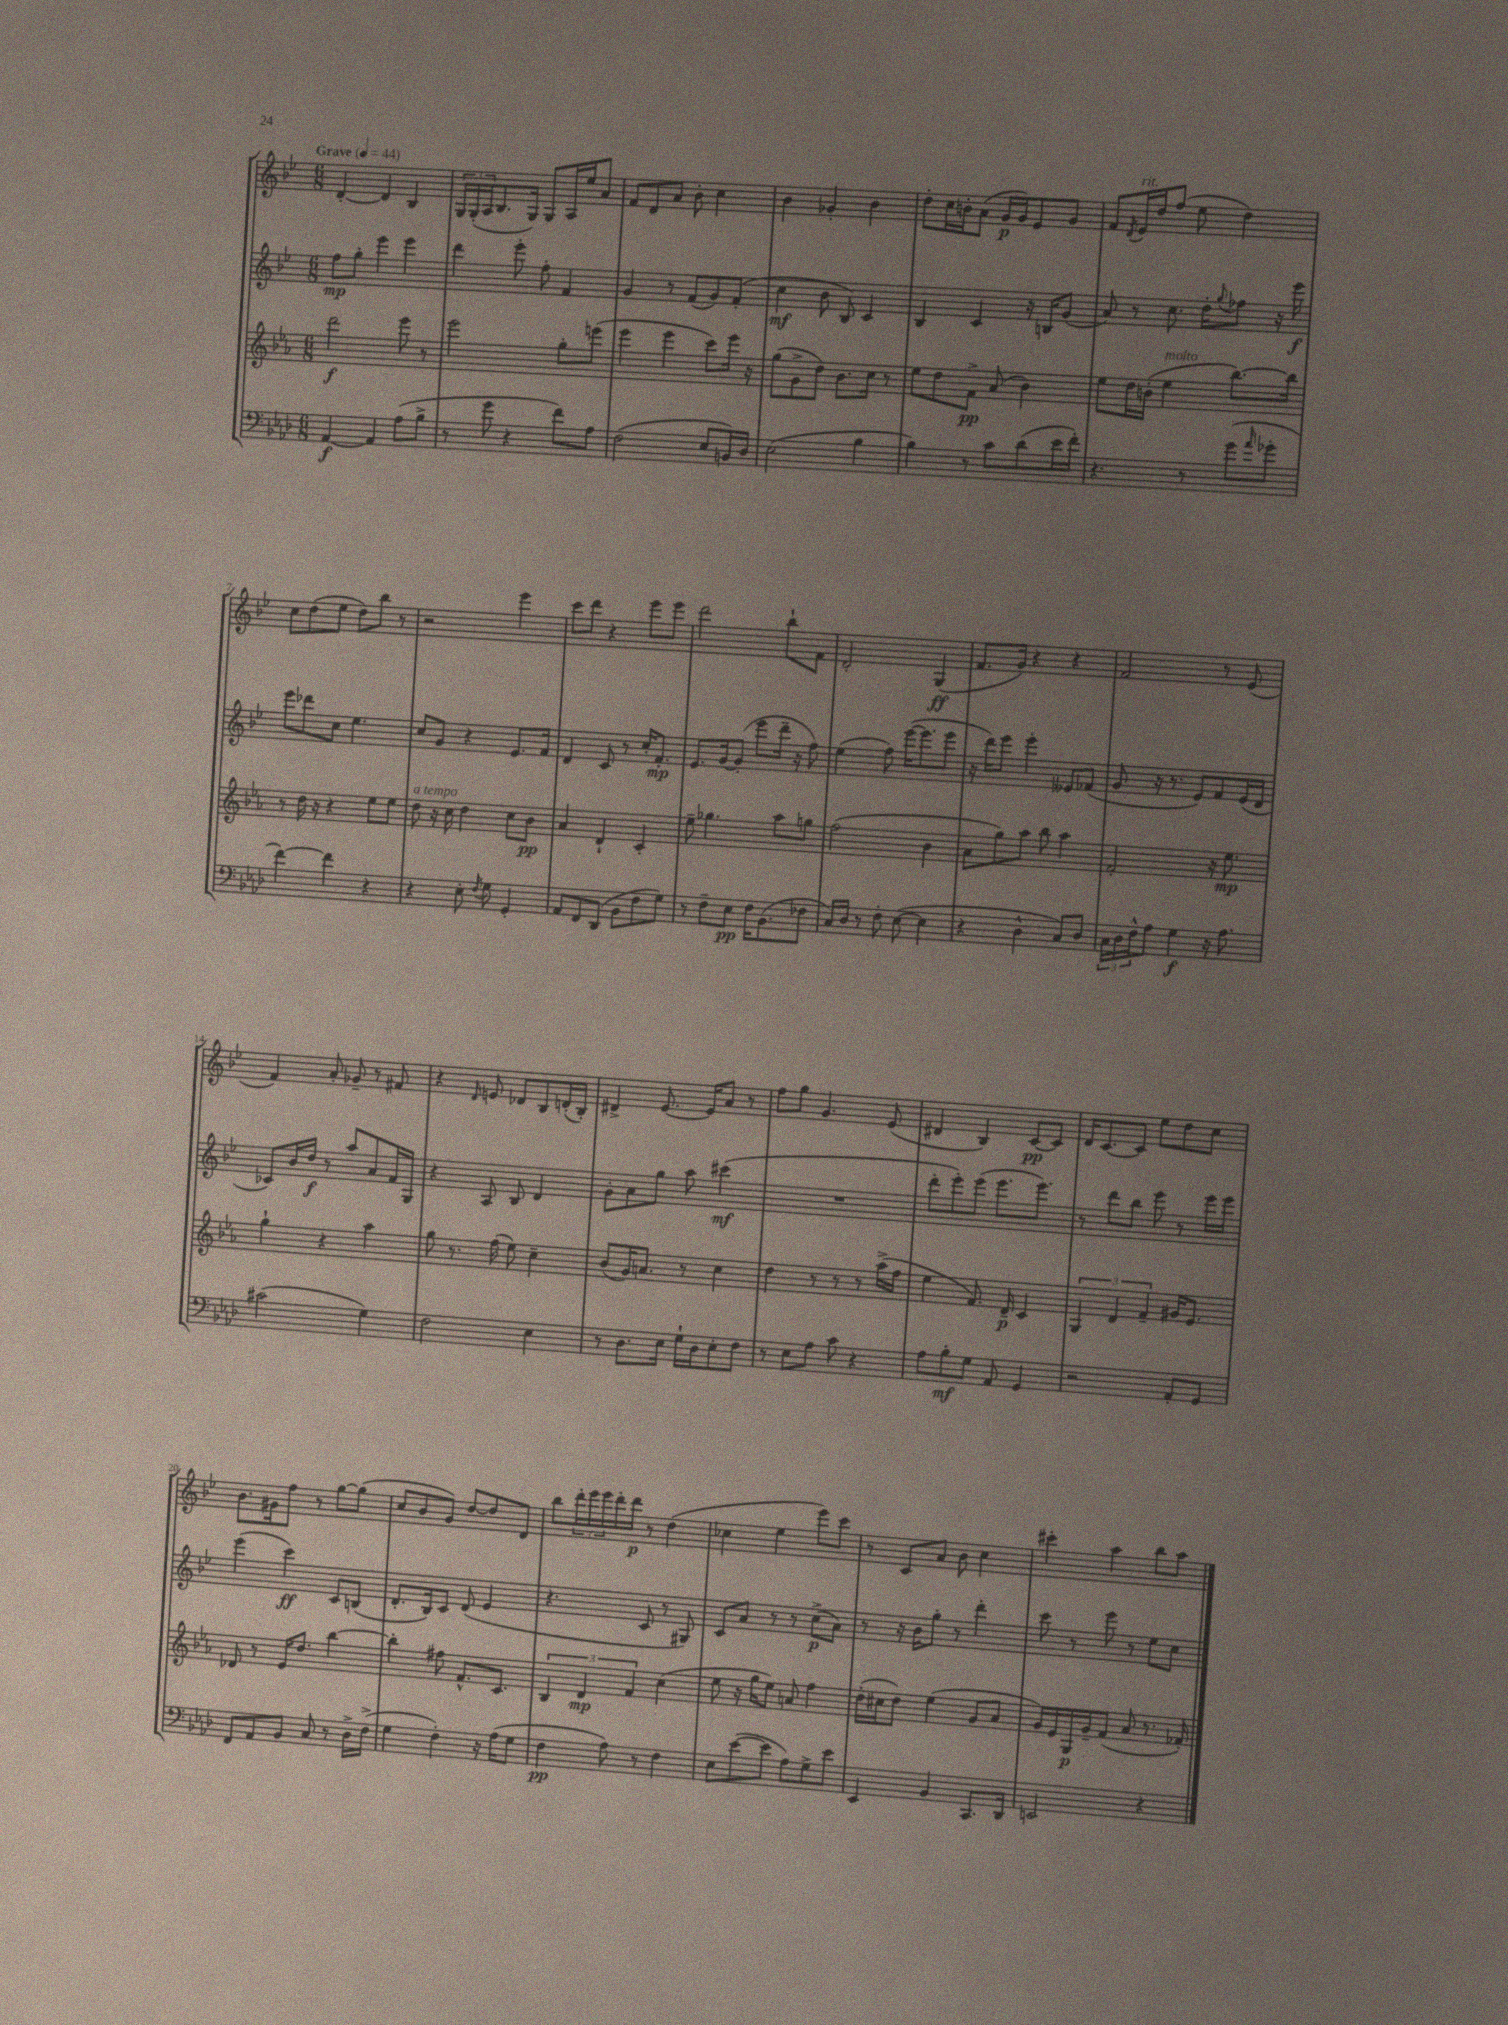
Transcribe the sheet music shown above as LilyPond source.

<<
\new StaffGroup <<
\new Staff = "s0" {
    \clef treble \key bes \major \numericTimeSignature \time 6/8 \tempo "Grave" 4 = 44
    d'4~-. d'4 bes4 |
    \tuplet 3/2 { g16 g16-.( a16 } bes8. g16) g8 a16 ees''16 a'8 |
    f'8 d'8 a'8 bes'8-. c''4 |
    bes'4 ges'4-. bes'4 |
    d''8-. c''16 b'16-. a'8( g'16\p g'16) ees'8 g'8 |
    f'8 \acciaccatura { d'8 } ees'16^\markup { \italic "rit." } d''16 f''8( ees''8 d''4) |
    c''8 d''8( ees''8 d''8) bes''8 r8 |
    r2 ees'''4 |
    c'''8 d'''8 r4 ees'''8 ees'''8 |
    d'''2 bes''8-! f'8 |
    d'2-. g4\ff( |
    f'8. g'16) r4 r4 |
    f'2 r8 ees'8( |
    f'4) a'8-. ges'8-- r8 fis'8 |
    r4 \grace { d'16 } e'8 des'8 bes8 d'16-.( bes16-.) |
    dis'4-> ees'8.~ ees'16 a'8 r8 |
    f''8 g''8 g'4. ees'8( |
    dis'4 bes4) c'8~\pp c'8 |
    d'16 c'8.~ c'8 ees''8 d''8 c''8 |
    bes'8. gis'16 f''8 r8 g''8~ g''8( |
    c''8 bes'8 g'8) d''8~ d''8 d'8 |
    bes''8 \tuplet 3/2 { d'''16-. ees'''16 ees'''16 } d'''16-. d'''16\p r8 d''4( |
    ces''4 ees''4 ees'''8) c'''8 |
    r8 c'8 a'8 bes'8 c''4 |
    cis'''4-. a''4 bes''8 a''8 \bar "|." |
}
\new Staff = "s1" {
    \clef treble \key bes \major \numericTimeSignature \time 6/8
    f''8\mp g''8-. ees'''4 ees'''4 |
    d'''4 ees'''8-. f''8-. f'4 |
    g'4 r8 f'8( g'8) f'8-.( |
    c''4\mf bes'8 bes8) c'4 |
    bes4 c'4 r16 b16 g'8( |
    a'8) r8 c''8. d''16-. \appoggiatura { g''8 } fes''8 r16 ees'''16\f |
    ees'''8 des'''8 c''8 ees''4. |
    c''8 g'8 r4 ees'8. f'16 |
    d'4 c'8 r8 c''16-. f'8.-.\mp |
    ees'8. g'16~ g'8-.( ees'''8 d'''16-- r16 f''8) |
    ees''4( f''8) ees'''16~( ees'''8. ees'''8 |
    r16 d'''16) ees'''8 ees'''4-. eeses'8 fes'8( |
    g'8 r16 r8. ees'8) f'8 ees'16( d'16 |
    ces'8) bes'16 d''16\f r8 a''8 a'8 f'16 g16 |
    r4 a8 bes8 d'4 |
    g'8-. a'8 g''8 a''8 cis'''4\mf( |
    R2. |
    d'''8-. ees'''8-.) ees'''8( ees'''8. ees'''8.) |
    r8 d'''8 bes''8 ees'''8 r8 ees'''16 ees'''16 |
    ees'''4( c'''4\ff) c'8 b8( |
    d'8.-. bes16) c'8 d'8( ees'4 |
    r4. c'8 r8 gis8) |
    c'8 a'8 r8 r8 c''8->\p( a'8) |
    r8 r16 bes'16 g''8-. r8 d'''4-. |
    c'''8 r8 ees'''8 r8 ees''8 c''8 \bar "|." |
}
\new Staff = "s2" {
    \clef treble \key ees \major \numericTimeSignature \time 6/8
    d'''2\f ees'''8 r8 |
    ees'''2 g''8-. e'''8( |
    ees'''4 ees'''4 c'''8) ees'''16 r16 |
    g''8( g'8-> d''8) bes'8. c''16 r8 |
    ees''8 d''8 f'8->\pp aes'8( bes'4) |
    ees''8 d''16 b'16-.( ees''4^\markup { \italic "molto" } bes''8.~) bes''16 |
    r8 d''16 r16 r4 ees''8 ees''8 |
    d''8^\markup { \italic "a tempo" } r16 c''16 d''4 c''8 bes'8\pp |
    aes'4 d'4-! c'4-. |
    ees''8-- ges''4. aes''8 g''8 |
    f''2( bes'4 |
    aes'8 g''8) aes''8 bes''8 aes''4 |
    f'2-. r16 ees''8.\mp |
    g''4-! r4 aes''4 |
    g''8 r8. f''16( ees''8) c''4-- |
    bes'8( g'16) a'8. r8 c''4 |
    d''4 r8 r8 r8 aes''16->( f''16 |
    ees''4 f'8.) d'16--\p c'4 |
    \tuplet 3/2 { g4 d'4 f'4-- } gis'16 ees'8. |
    des'8 r8 ees'16 d''8. bes''4~ |
    bes''4-. fis''8 f'8.-^ c'8. |
    \tuplet 3/2 { bes4 d'4\mp f'4 } c''4( |
    ees''8 r16 g''16 ees''8) a'8 f''4 |
    d''16-.( cis''16 d''8) ees''4( g'8 aes'8 |
    g'16) ees'16 g16\p g'16-- f'8( aes'8 r8. fes'16-.) \bar "|." |
}
\new Staff = "s3" {
    \clef bass \key aes \major \numericTimeSignature \time 6/8
    aes,4~\f aes,4 aes8( bes8-> |
    r8 g'8 r4 f'8) aes8 |
    f2( ees8 b,16) des16 |
    ees2( bes4 |
    bes4) r8 c'8 des'8( ees'16 f'16-.) |
    r4. r8 g'8( \grace { aes'16 } ges'8-. |
    f'4~) f'4 r4 |
    r4 ees8-. \acciaccatura { f8 } g8 g,4-. |
    aes,8 f,8 des,8( bes,8 f8 g8) |
    r8 f8-- ees8\pp f16 bes,8.( fes8 |
    c16) des16 r8 f8-. ees8~( ees4 |
    r4 des4-^ c8) des8 |
    \tuplet 3/2 { c16 des16 f16-^ } aes8 g4\f r16 aes8. |
    cis'2( g4) |
    f2 ees4 |
    r8 des8. ees16 g16-! des16 ees8-. f8 |
    r8 ees8 aes8 c'8 r4 |
    aes8 bes8-.\mf g8 aes,8 g,4 |
    r2 aes,8-. g,8 |
    f,8 aes,8 bes,8 c8 r8 des16-> f16->( |
    g4 f4-.) r16 aes16( g8 |
    f4\pp aes8) r8 f4 |
    ees8 ees'8~( ees'8 aes8) g8-> ees'8 |
    ees,4 bes,4 c,8. des,16 |
    e,2 r4 \bar "|." |
}
>>
>>
